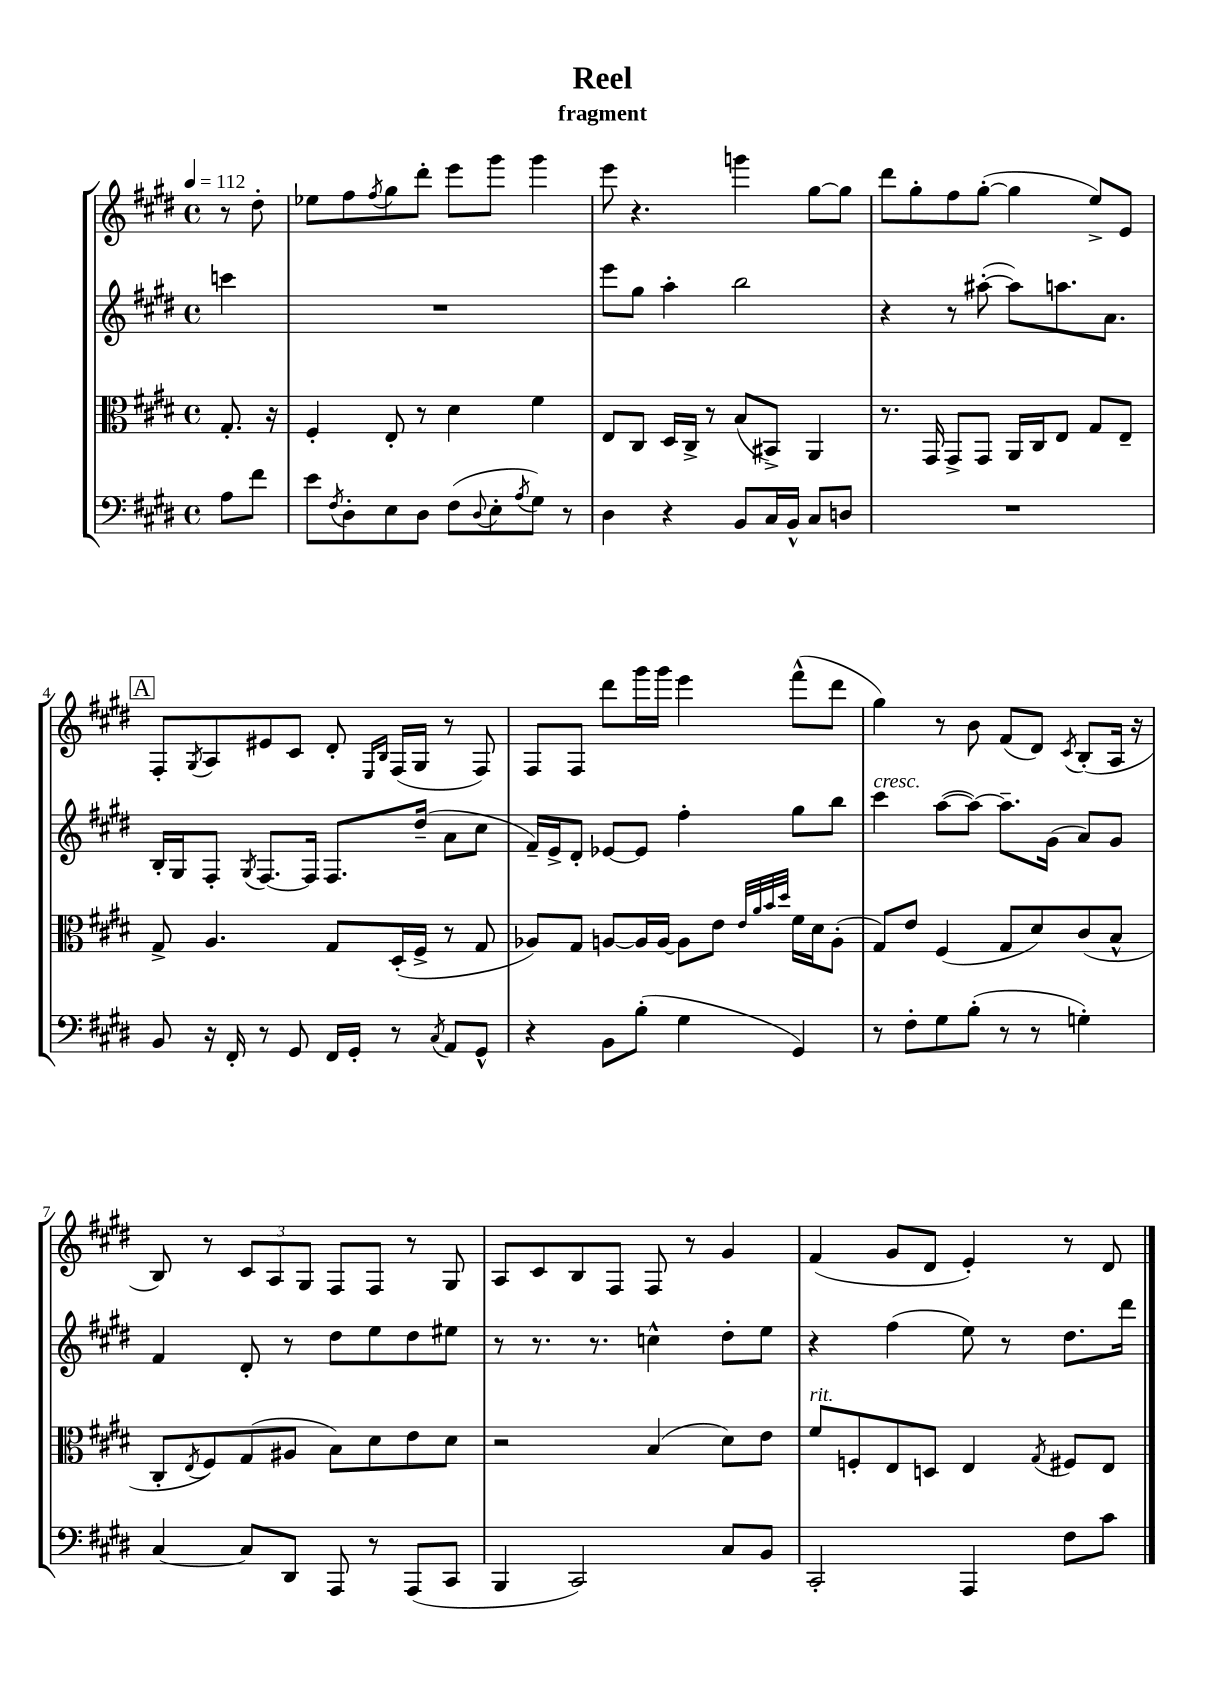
\header { title = "Reel" subtitle = "fragment" }
<<
\new StaffGroup <<
\new Staff = "s0" {
    \clef treble \key e \major \defaultTimeSignature \time 4/4 \partial 4 \tempo 4 = 112
    r8 dis''8-. |
    ees''8 fis''8 \acciaccatura { fis''8 } gis''8 dis'''8-. e'''8 gis'''8 gis'''4 |
    e'''8 r4. g'''4 gis''8~ gis''8 |
    dis'''8 gis''8-. fis''8 gis''8~-.( gis''4 e''8->) e'8 |
    \mark \markup { \box "A" } fis8-. \acciaccatura { gis8 } a8 eis'8 cis'8 dis'8-. \grace { e16 b16 } fis16( gis16 r8 fis8) |
    fis8 fis8 dis'''8 gis'''16 gis'''16 e'''4 fis'''8-^( dis'''8 |
    gis''4) r8 b'8 fis'8( dis'8) \acciaccatura { cis'8 } b8-.( a16 r16 |
    b8) r8 \tuplet 3/2 { cis'8 a8 gis8 } fis8 fis8 r8 gis8 |
    a8 cis'8 b8 fis8 fis8 r8 gis'4 |
    fis'4( gis'8 dis'8 e'4-.) r8 dis'8 \bar "|." |
}
\new Staff = "s1" {
    \clef treble \key e \major \defaultTimeSignature \time 4/4 \partial 4
    c'''4 |
    R1 |
    e'''8 gis''8 a''4-. b''2 |
    r4 r8 ais''8~-.( ais''8) a''8. a'8. |
    \mark \markup { \box "A" } b16-. gis16 fis8-. \acciaccatura { gis8 } fis8.~ fis16 fis8. dis''16--( a'8 cis''8 |
    fis'16--) e'16-> dis'8-. ees'8~ ees'8 fis''4-. gis''8 b''8 |
    cis'''4^\markup { \italic "cresc." } a''8~( a''8~) a''8.-- gis'16( a'8) gis'8 |
    fis'4 dis'8-. r8 dis''8 e''8 dis''8 eis''8 |
    r8 r8. r8. c''4-^ dis''8-. e''8 |
    r4 fis''4( e''8) r8 dis''8. dis'''16 \bar "|." |
}
\new Staff = "s2" {
    \clef alto \key e \major \defaultTimeSignature \time 4/4 \partial 4
    gis8.-. r16 |
    fis4-. e8-. r8 dis'4 fis'4 |
    e8 cis8 dis16 cis16-> r8 b8( bis,8->) a,4 |
    r8. gis,16 gis,8-> gis,8 a,16 cis16 e8 gis8 e8-- |
    \mark \markup { \box "A" } gis8-> a4. gis8 dis16-.( fis16-> r8 gis8 |
    aes8) gis8 a8~ a16 a16~ a8 e'8 \grace { e'32 a'32 b'32 dis''32 } fis'16 dis'16 a8-.( |
    gis8) e'8 fis4( gis8 dis'8) cis'8( b8-^ |
    cis8-. \acciaccatura { e8 } fis8) gis8( ais8 b8) dis'8 e'8 dis'8 |
    r2 b4( dis'8) e'8 |
    fis'8^\markup { \italic "rit." } f8-. e8 d8 e4 \acciaccatura { gis8 } fis8 e8 \bar "|." |
}
\new Staff = "s3" {
    \clef bass \key e \major \defaultTimeSignature \time 4/4 \partial 4
    a8 fis'8 |
    e'8 \acciaccatura { fis8 } dis8-. e8 dis8 fis8( \appoggiatura { dis8 } e8-. \acciaccatura { a8 } gis8) r8 |
    dis4 r4 b,8 cis16 b,16-^ cis8 d8 |
    R1 |
    \mark \markup { \box "A" } b,8 r16 fis,16-. r8 gis,8 fis,16 gis,16-. r8 \acciaccatura { cis8 } a,8 gis,8-^ |
    r4 b,8 b8-.( gis4 gis,4) |
    r8 fis8-. gis8 b8-.( r8 r8 g4-.) |
    cis4~ cis8 dis,8 a,,8 r8 a,,8( cis,8 |
    b,,4 cis,2) cis8 b,8 |
    cis,2-. a,,4 fis8 cis'8 \bar "|." |
}
>>
>>
